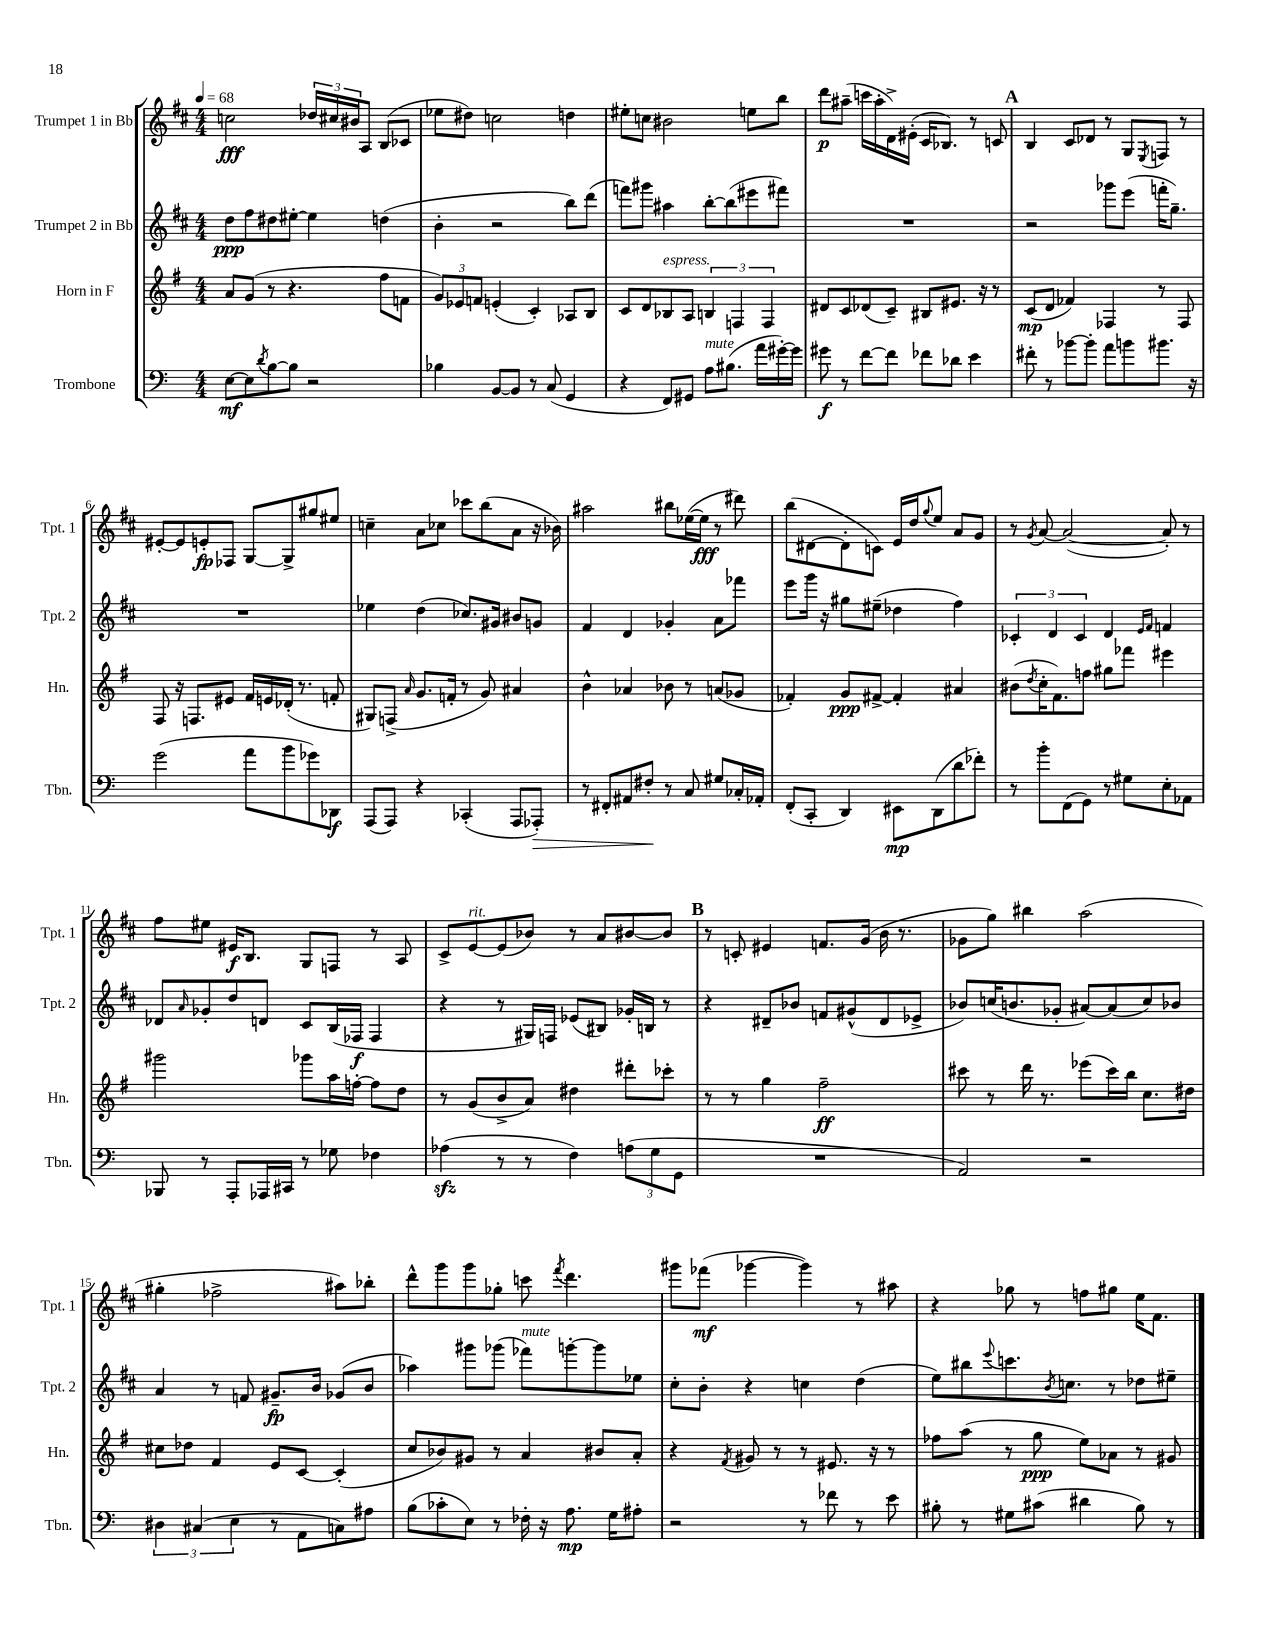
<<
\new StaffGroup <<
\new Staff = "s0" \with { instrumentName = "Trumpet 1 in Bb" shortInstrumentName = "Tpt. 1" } {
    \clef treble \key d \major \numericTimeSignature \time 4/4 \tempo 4 = 68
    c''2\fff \tuplet 3/2 { des''16 cis''16 bis'16 } a8 b8( ces'8 |
    ees''8 dis''8) c''2 d''4 |
    eis''8-. c''8 bis'2 e''8 b''8 |
    d'''8\p ais''8--( c'''16 ais''16-. d'16->) eis'16-.( cis'16 bes8.) r8 c'8 |
    \mark \markup { \bold "A" } b4 cis'8 des'8 r8 g8 \acciaccatura { e8 } f8 r8 |
    eis'8~-. eis'8 e'8-.\fp fes8 g8~ g8-> gis''8 eis''8 |
    c''4-- a'8 ces''8 ces'''8 b''8( a'8 r16 bes'16) |
    ais''2 bis''8 ees''16~( ees''16\fff r8 dis'''8) |
    b''8( dis'8~ dis'8-. c'8) e'16 d''16 \appoggiatura { g''8 } e''8 a'8 g'8 |
    r8 \acciaccatura { g'8 } a'8~ a'2~( a'8-.) r8 |
    fis''8 eis''8 eis'16\f b8. g8 f8 r8 a8 |
    cis'8-> e'8~^\markup { \italic "rit." } e'8( bes'8) r8 a'8 bis'8~ bis'8 |
    \mark \markup { \bold "B" } r8 c'8-. eis'4 f'8. g'16( b'16 r8. |
    ges'8 g''8) bis''4 a''2( |
    gis''4-. fes''2-> ais''8) bes''8-. |
    d'''8-^ g'''8 g'''8 ges''8-. c'''8 \acciaccatura { fis'''8 } d'''4. |
    gis'''8 fes'''8\mf( ges'''4~ ges'''4) r8 ais''8 |
    r4 ges''8 r8 f''8 gis''8 e''16 fis'8. \bar "|." |
}
\new Staff = "s1" \with { instrumentName = "Trumpet 2 in Bb" shortInstrumentName = "Tpt. 2" } {
    \clef treble \key d \major \numericTimeSignature \time 4/4
    d''8\ppp fis''8 dis''8 eis''8~-. eis''4 d''4( |
    b'4-. r2 b''8) d'''8( |
    f'''8) gis'''8 ais''4 b''8~-. b''8( eis'''8 fis'''8) |
    R1 |
    \mark \markup { \bold "A" } r2 ges'''8 e'''8( f'''16-. g''8.--) |
    R1 |
    ees''4 d''4( ces''8.) gis'16 bis'8 g'8 |
    fis'4 d'4 ges'4-. a'8 fes'''8 |
    e'''8 g'''16 r16 gis''8 eis''8--( des''4 fis''4) |
    \tuplet 3/2 { ces'4-. d'4 ces'4 } d'4 \grace { e'16 fis'16 } f'4 |
    des'8 \grace { a'16 } ges'8-. d''8 d'8 cis'8 b16( fes16\f fes4 |
    r4 r8 gis16) f16 ees'8( bis8) ges'16-. b16 r8 |
    \mark \markup { \bold "B" } r4 dis'8-- bes'8 f'8 gis'8-^( dis'8 ees'8-> |
    bes'8) c''16( b'8. ges'8-. ais'8~) ais'8( c''8) bes'8 |
    a'4 r8 f'8 gis'8.--\fp b'16 ges'8( b'8 |
    aes''4) gis'''8 ges'''8( fes'''8^\markup { \italic "mute" }) g'''8~-. g'''8 ees''8 |
    cis''8-. b'8-. r4 c''4 d''4( |
    e''8) bis''8 \appoggiatura { e'''8 } c'''8. \acciaccatura { b'8 } c''8. r8 des''8 eis''8-- \bar "|." |
}
\new Staff = "s2" \with { instrumentName = "Horn in F" shortInstrumentName = "Hn." } {
    \clef treble \key g \major \numericTimeSignature \time 4/4
    a'8 g'8( r8 r4. fis''8 f'8 |
    \tuplet 3/2 { g'8) ees'8 f'8 } e'4-.( c'4-.) aes8 b8 |
    c'8 d'8 bes8^\markup { \italic "espress." } a8 \tuplet 3/2 { b4 f4 f4 } |
    dis'8 c'8 des'8( c'8--) bis8 eis'8. r16 r8 |
    \mark \markup { \bold "A" } c'8\mp( d'8 fes'4) fes4 r8 fes8 |
    fis8 r16 f8. eis'8 fis'16 e'16 des'16-.( r8. f'8-. |
    gis8) f8->( \grace { a'16 } g'8. f'16-. r8 g'8) ais'4 |
    b'4-^ aes'4 bes'8 r8 a'8( ges'8 |
    fes'4-.) g'8\ppp fis'8~-> fis'4-. ais'4 |
    bis'8( \acciaccatura { d''8 } c''16-. fis'8.) f''8 gis''8 fes'''8 eis'''4 |
    gis'''2 ges'''8 a''16 f''16~-. f''8 d''8 |
    r8 g'8( b'8-> a'8) dis''4 dis'''8-. ces'''8-. |
    \mark \markup { \bold "B" } r8 r8 g''4 fis''2--\ff |
    cis'''8 r8 d'''16 r8. ees'''8( cis'''16) b''16 c''8. dis''16 |
    cis''8 des''8 fis'4 e'8 c'8~ c'4-.( |
    c''8 bes'8) gis'8 r8 a'4 bis'8 a'8-. |
    r4 \acciaccatura { fis'8 } gis'8 r8 r8 eis'8. r16 r8 |
    fes''8 a''8( r8 g''8\ppp e''8) aes'8 r8 gis'8 \bar "|." |
}
\new Staff = "s3" \with { instrumentName = "Trombone" shortInstrumentName = "Tbn." } {
    \clef bass \key c \major \numericTimeSignature \time 4/4
    e8~\mf e8 \acciaccatura { d'8 } b8~ b8 r2 |
    bes4 b,8~ b,8 r8 c8( g,4 |
    r4 f,8) gis,8 a8^\markup { \italic "mute" } bis8.( a'16 gis'16~-.) gis'16 |
    gis'8\f r8 f'8~ f'8 fes'8 des'8 e'4 |
    \mark \markup { \bold "A" } fis'8-. r8 bes'8~ bes'8-. a'8 b'8 bis'8. r16 |
    g'2( a'8 b'8 ges'8) des,8\f |
    a,,8( a,,8) r4 ces,4-.( a,,8 aes,,8-.\>) |
    r8 fis,8-. ais,8 fis8-.\! r8 c8 gis8 ces16-. aes,16-. |
    f,8-.( c,8-. d,4) eis,8\mp d,8( d'8 fes'8-.) |
    r8 b'8-. f,8( g,8) r8 gis8 e8-. aes,8 |
    bes,,8 r8 a,,8-. aes,,16 cis,16 r8 ges8 fes4 |
    aes4\sfz( r8 r8 f4) \tuplet 3/2 { a8( g8 g,8 } |
    \mark \markup { \bold "B" } R1 |
    a,2) r2 |
    \tuplet 3/2 { dis4 cis4( e4 } r8 a,8 c8) ais8 |
    b8( ces'8-. e8) r8 fes16-. r16 a8.\mp g16 ais8-. |
    r2 r8 fes'8 r8 e'8 |
    bis8-. r8 gis8 cis'8( dis'4 bis8) r8 \bar "|." |
}
>>
>>
